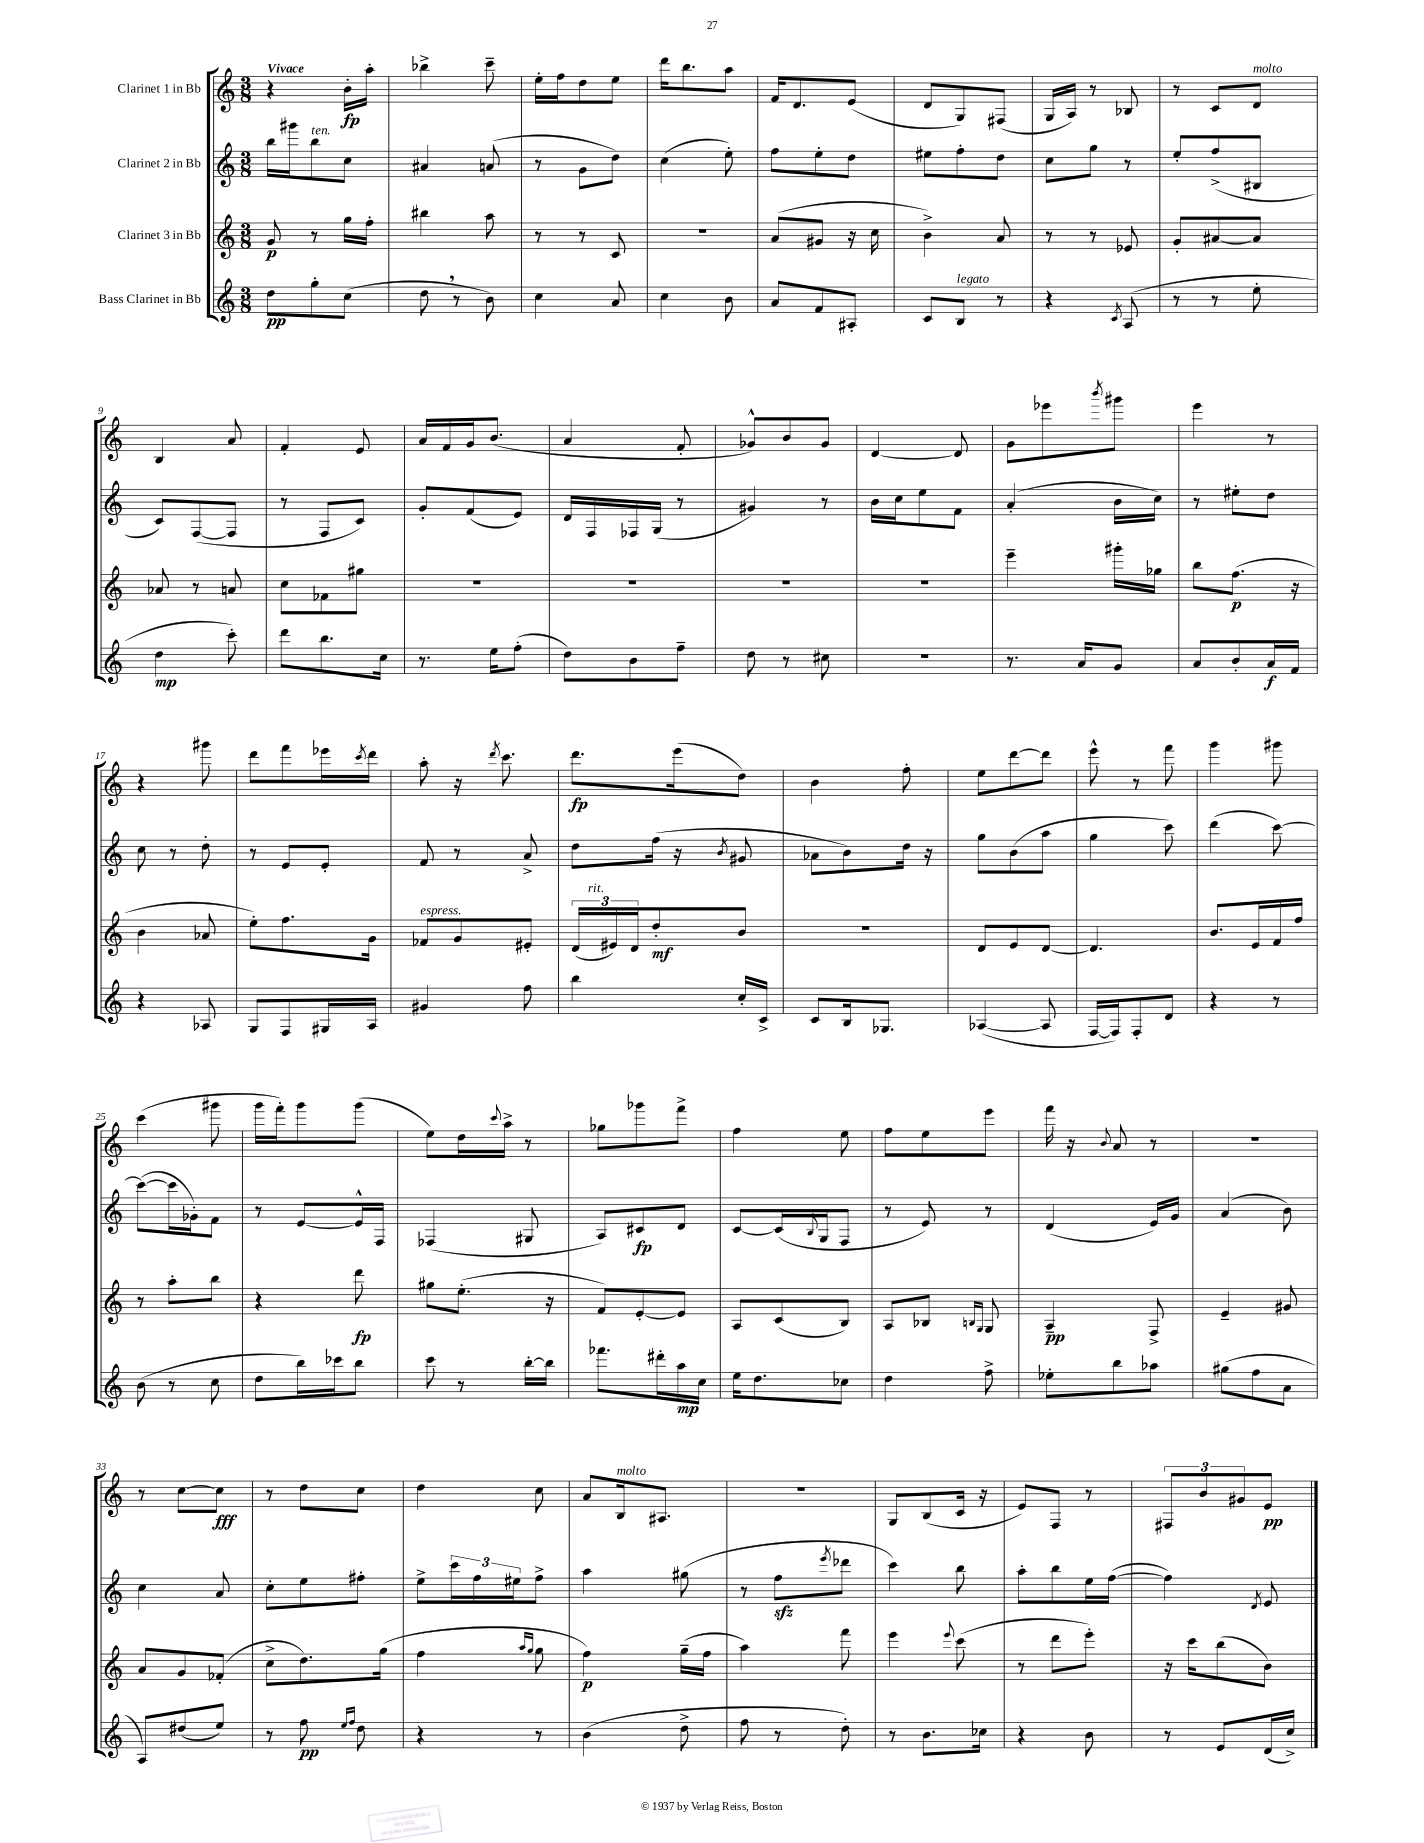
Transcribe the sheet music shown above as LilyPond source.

<<
\new StaffGroup <<
\new Staff = "s0" \with { instrumentName = "Clarinet 1 in Bb" } {
    \clef treble \key c \major \numericTimeSignature \time 3/8 \tempo "Vivace"
    r4 b'16-.\fp a''16-. |
    bes''4-> c'''8-- |
    e''16-. f''16 d''8 e''8 |
    d'''16 b''8. a''8 |
    f'16 d'8. e'8( |
    d'8 g8) fis8( |
    g16 a16) r8 bes8 |
    r8 c'8 d'8^\markup { \italic "molto" } |
    b4 a'8 |
    f'4-. e'8 |
    a'16 f'16 g'16 b'8.( |
    a'4 f'8-. |
    ges'8-^) b'8 ges'8 |
    d'4~ d'8 |
    g'8 ees'''8 \acciaccatura { b'''8 } gis'''8 |
    e'''4 r8 |
    r4 gis'''8 |
    d'''8 f'''8 ees'''16 \acciaccatura { c'''8 } d'''16 |
    a''8-. r16 \acciaccatura { d'''8 } c'''8. |
    d'''8.\fp e'''16( d''8) |
    b'4 f''8-. |
    e''8 d'''8~ d'''8 |
    e'''8-^ r8 f'''8 |
    g'''4 gis'''8 |
    c'''4( gis'''8 |
    g'''16 f'''16-.) g'''8 g'''8( |
    e''8) d''16 \appoggiatura { c'''8 } a''16-> r8 |
    ges''8 ges'''8 f'''8-> |
    f''4 e''8 |
    f''8 e''8 e'''8 |
    f'''16 r16 \appoggiatura { b'8 } a'8 r8 |
    R4. |
    r8 c''8~ c''8\fff |
    r8 d''8 c''8 |
    d''4 c''8 |
    a'8 b16^\markup { \italic "molto" } ais8. |
    R4. |
    g8 b8( c'16 r16 |
    e'8) f8 r8 |
    \tuplet 3/2 { fis8 b'8 gis'8 } e'8\pp \bar "|." |
}
\new Staff = "s1" \with { instrumentName = "Clarinet 2 in Bb" } {
    \clef treble \key c \major \numericTimeSignature \time 3/8
    b''16 gis'''16 b''8^\markup { \italic "ten." } c''8 |
    ais'4 a'8( |
    r8 g'8 d''8) |
    c''4( e''8-.) |
    f''8 e''8-. d''8 |
    eis''8 f''8-. d''8 |
    c''8 g''8 r8 |
    e''8-. f''8->( bis8 |
    c'8) f8~( f8 |
    r8 f8 c'8) |
    g'8-. f'8( e'8) |
    d'16 f16 fes16 g16( r8 |
    gis'4) r8 |
    b'16 c''16 e''8 f'8 |
    a'4-.( b'16 c''16) |
    r8 eis''8-. d''8 |
    c''8 r8 d''8-. |
    r8 e'8 e'8-. |
    f'8 r8 a'8-> |
    d''8 f''16( r16 \acciaccatura { b'8 } gis'8 |
    aes'8 b'8) d''16 r16 |
    g''8 b'8( a''8 |
    g''4 c'''8) |
    d'''4( c'''8~) |
    c'''8~( c'''16 ges'16-.) f'8 |
    r8 e'8~ e'16-^ f16 |
    fes4( gis8 |
    a8) cis'8\fp d'8 |
    c'8~ c'16( \appoggiatura { b8 } g16 f8 |
    r8 e'8) r8 |
    d'4( e'16) g'16 |
    a'4( b'8) |
    c''4 a'8 |
    c''8-. e''8 fis''8-. |
    e''8-> \tuplet 3/2 { c'''16 f''16 eis''16 } f''8-> |
    a''4 gis''8( |
    r8 f''8\sfz \acciaccatura { e'''8 } des'''8 |
    c'''4) b''8 |
    a''8-. b''8 e''16 f''16~( |
    f''4) \acciaccatura { d'8 } e'8 \bar "|." |
}
\new Staff = "s2" \with { instrumentName = "Clarinet 3 in Bb" } {
    \clef treble \key c \major \numericTimeSignature \time 3/8
    g'8\p r8 g''16 f''16-. |
    bis''4 a''8 |
    r8 r8 c'8 |
    R4. |
    a'8( gis'8 r16 c''16 |
    b'4->) a'8 |
    r8 r8 ees'8 |
    g'8-. ais'8~ ais'8 |
    aes'8 r8 a'8 |
    c''8 fes'8 gis''8 |
    R4. |
    R4. |
    R4. |
    R4. |
    e'''4-- gis'''16-. ges''16 |
    b''8 f''8.\p( r16 |
    b'4 aes'8 |
    e''8-.) f''8. g'16 |
    fes'8^\markup { \italic "espress." } g'8 eis'8-. |
    \tuplet 3/2 { d'16( eis'16^\markup { \italic "rit." }) d'16 } d''8-.\mf b'8 |
    R4. |
    d'8 e'8 d'8~ |
    d'4. |
    b'8. e'16 f'16 f''16 |
    r8 a''8-. b''8 |
    r4 d'''8\fp |
    gis''8 e''8.-.( r16 |
    f'8) e'8~-. e'8 |
    a8 c'8( b8) |
    a8 bes8 \grace { b16 g16 } g8 |
    a4--\pp f8-> |
    e'4-- gis'8 |
    a'8 g'8 fes'8-.( |
    c''8-> d''8.) g''16( |
    f''4 \grace { a''16 g''16 } g''8 |
    f''4\p) g''16--( f''16 |
    a''4) f'''8 |
    e'''4 \appoggiatura { e'''8 } c'''8( |
    r8 d'''8 e'''8-.) |
    r16 c'''16 b''8( b'8) \bar "|." |
}
\new Staff = "s3" \with { instrumentName = "Bass Clarinet in Bb" } {
    \clef treble \key c \major \numericTimeSignature \time 3/8
    d''8\pp g''8-. c''8( |
    d''8 \breathe r8 b'8) |
    c''4 a'8 |
    c''4 b'8 |
    a'8 f'8 ais8-. |
    c'8 b8^\markup { \italic "legato" } r8 |
    r4 \acciaccatura { c'8 } a8( |
    r8 r8 e''8-. |
    d''4\mp c'''8-.) |
    d'''8 b''8. c''16 |
    r8. e''16 f''8-.( |
    d''8) b'8 f''8-- |
    d''8 r8 cis''8 |
    R4. |
    r8. a'16 g'8 |
    a'8 b'8-. a'16\f f'16 |
    r4 aes8 |
    g8 f8 gis16 a16 |
    gis'4 f''8 |
    b''4 c''16-. c'16-> |
    c'8 b16 ges8. |
    aes4~( aes8 |
    f16~ f16) f8-. d'8 |
    r4 r8 |
    b'8( r8 c''8 |
    d''8 b''16) ces'''16 b''8 |
    c'''8 r8 b''16~-. b''16 |
    fes'''8. dis'''16-. a''16\mp c''16 |
    e''16 d''8. ces''8 |
    d''4 f''8-> |
    ees''8-. b''8 aes''8 |
    gis''8( f''8 a'8 |
    a8) dis''8( e''8) |
    r8 f''8\pp \grace { e''16 f''16 } d''8 |
    r4 r8 |
    b'4( d''8-> |
    f''8 r8 d''8-.) |
    r8 b'8. ces''16 |
    r4 b'8 |
    r8 e'8 d'16( c''16->) \bar "|." |
}
>>
>>
